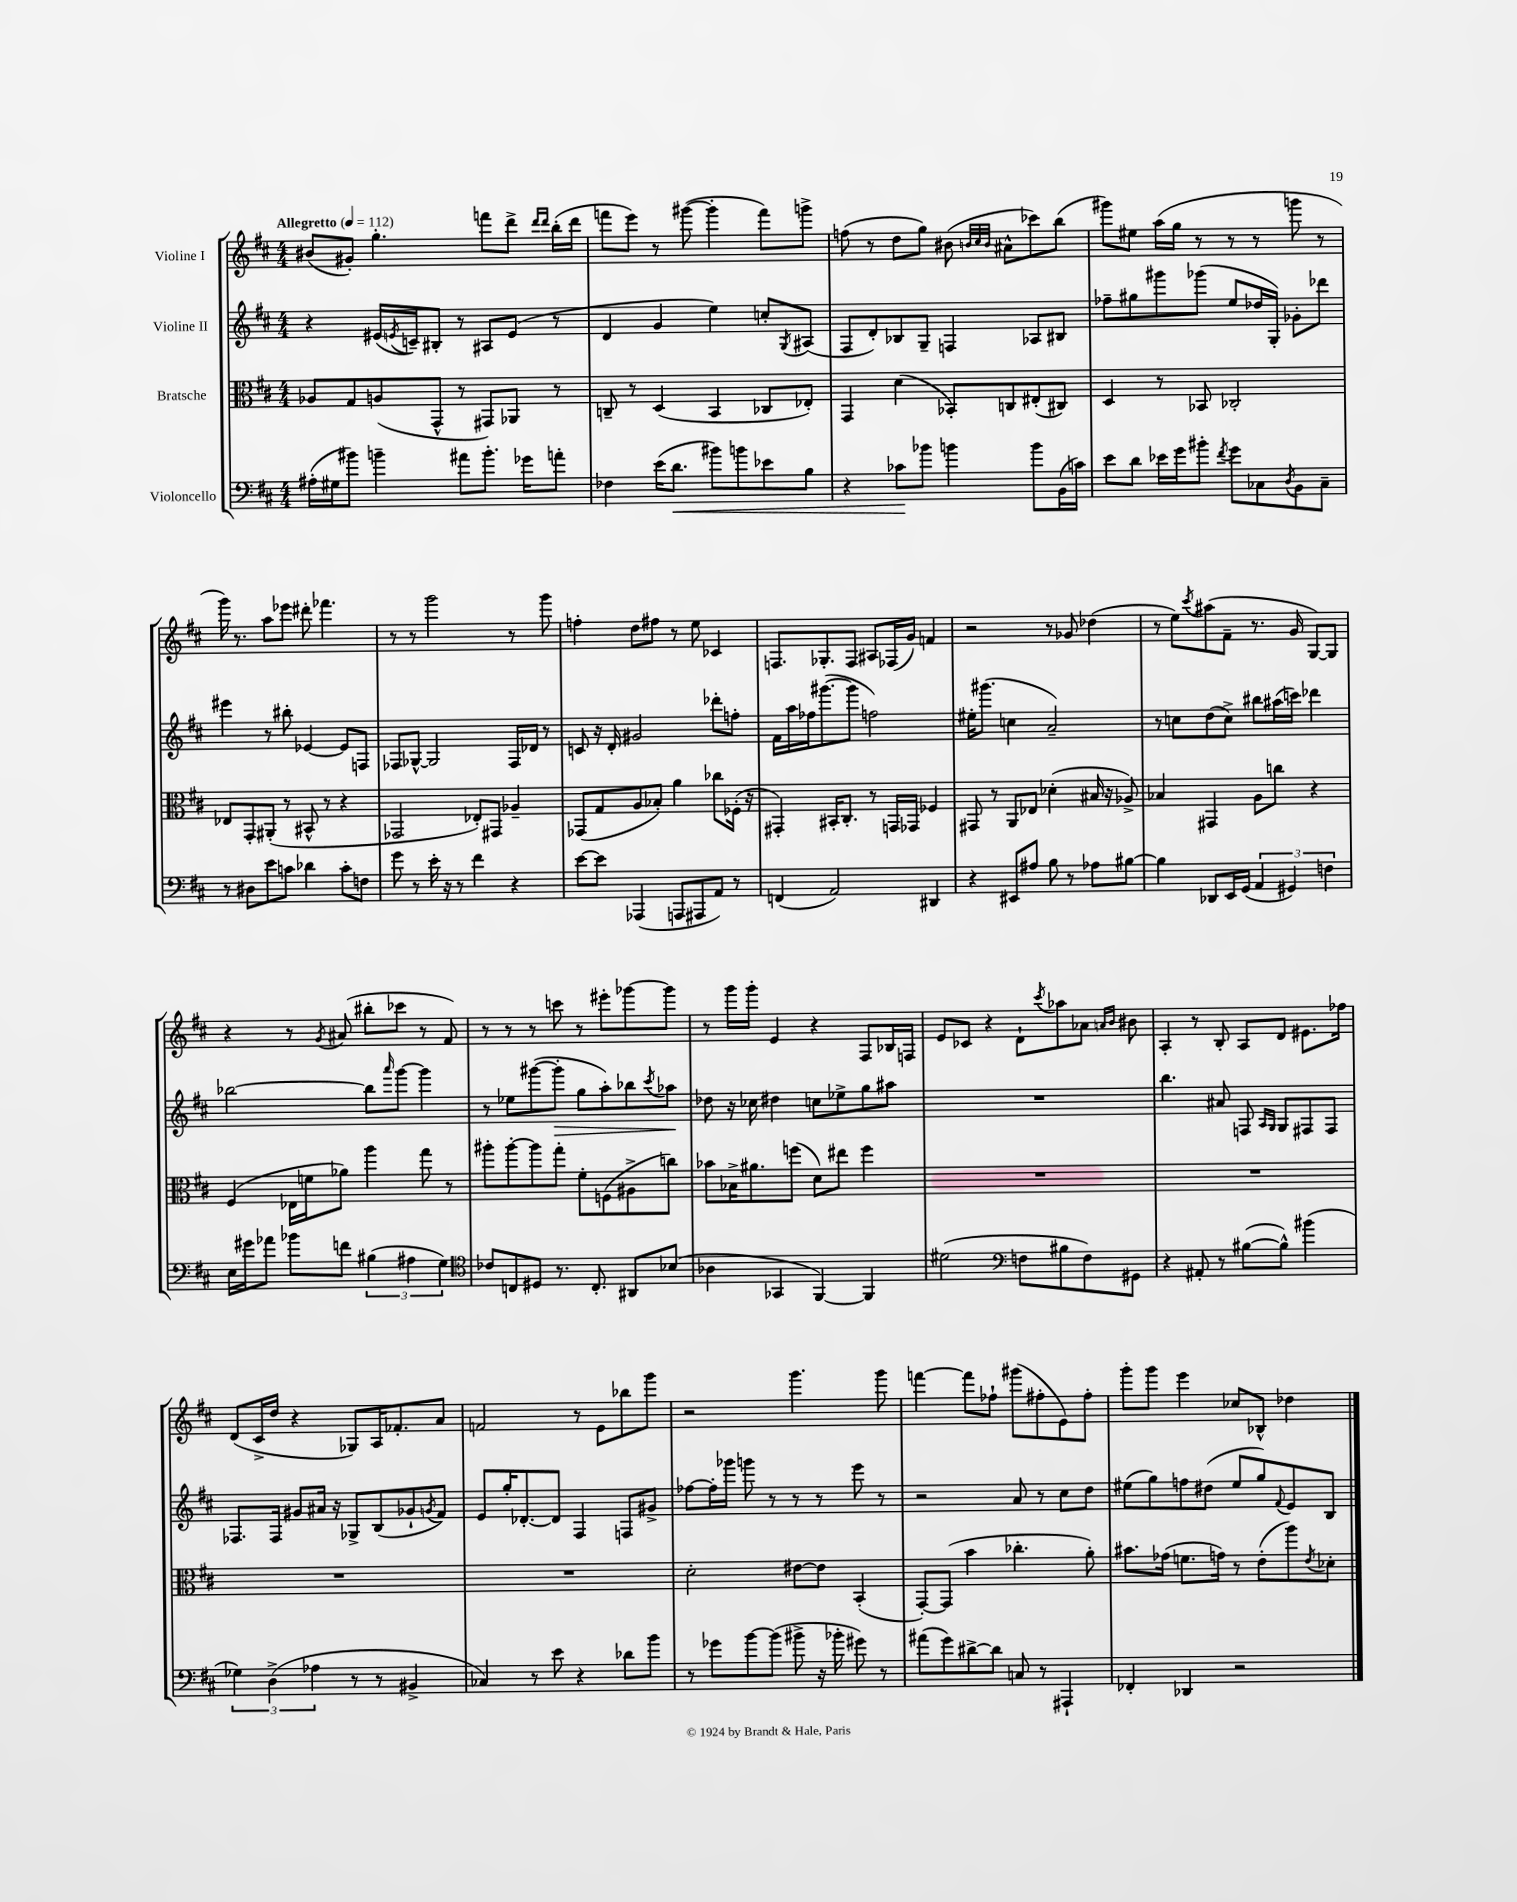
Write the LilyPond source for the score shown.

<<
\new StaffGroup <<
\new Staff = "s0" \with { instrumentName = "Violine I" } {
    \clef treble \key d \major \numericTimeSignature \time 4/4 \tempo "Allegretto" 4 = 112
    bis'8( gis'8-.) g''4.-. f'''8 d'''8-> \grace { d'''16 d'''16 } b''16-.( d'''16 |
    f'''8 e'''8) r8 gis'''8~( gis'''4-. f'''8) g'''8-> |
    f''8( r8 d''8 g''8) bis'8( \grace { b'32 cis''32 b'32 } ais'8-^ ces'''8) b''8( |
    gis'''8) eis''8 a''16( g''16 r8 r8 r8 g'''8 r8 |
    g'''16) r8. a''8 ees'''8 dis'''8-. fes'''4. |
    r8 r8 g'''2 r8 g'''8 |
    f''4-. d''8 fis''8 r8 e''8 ces'4 |
    f8. ges8.-. f8 ais8 fes16( g'16) f'4 |
    r2 r8 ges'8 des''4( |
    r8 e''8) \acciaccatura { cis'''8 } ais''8( fis'8-- r8. g'16 g8~) g8 |
    r4 r8 \acciaccatura { g'8 } ais'8( bis''8-. ces'''8 r8 fis'8) |
    r8 r8 r8 c'''8 r8 eis'''8-. ges'''8~ ges'''8 |
    r8 g'''16 g'''16-. e'4 r4 fis8 bes16 f16 |
    e'8 ces'8 r4 d'8-! \acciaccatura { cis'''8 } aes''8 aes'8 \grace { a'16 b'16 } bis'8 |
    a4-. r8 b8-. a8 d'8 eis'8. fes''16 |
    d'8( cis'16-> d''16 r4 ges8) a16 fes'8.-. a'8 |
    f'2 r8 e'8 bes''8 g'''8 |
    r2 g'''4. g'''8 |
    f'''4~ f'''8 fes''8-! gis'''8( fis''8-. e'8) fis''8-. |
    g'''8-. g'''8 e'''4 ces''8 bes8-^ des''4 \bar "|." |
}
\new Staff = "s1" \with { instrumentName = "Violine II" } {
    \clef treble \key d \major \numericTimeSignature \time 4/4
    r4 eis'16( \acciaccatura { e'8 } c'16--) bis8-. r8 ais8 e'8( r8 |
    d'4 g'4 e''4) c''8-. \acciaccatura { g8 } ais8( |
    fis8 d'8-.) bes8 g8-- f4 aes8 bis8 |
    fes''8-- gis''8 gis'''8 ges'''8( e''8 des''16 g16-.) ges'8-. des'''8 |
    eis'''4 r8 bis''8-. ees'4~ ees'8 f8 |
    fes8 ges8~-^ ges2 fes16 des'16 r8 |
    c'8 r16 d'16-. gis'2 des'''8-. f''8-. |
    fis'16 a''16 fes''16 gis'''8.~( gis'''8 f''2) |
    eis''16-. gis'''8.( c''4 a'2--) |
    r8 c''8 d''8( c''8->) bis''8 ais''16( c'''16) des'''4 |
    bes''2~ bes''8 \grace { a'''16 } g'''8~ g'''4 |
    r8 ees''8 gis'''8~( gis'''8-.\> g''8 a''8-.) bes''8 \acciaccatura { cis'''8 } aes''8\! |
    des''8 r16 ces''16 dis''4 c''8 ees''8-> g''8 ais''8 |
    R1 |
    b''4. ais'8 f8 \grace { a16 g16 } g8 fis8 fis8 |
    fes8. fes16 gis'8 ais'16 r16 ges8-> b8( ges'8-! \acciaccatura { g'8 } fis'8) |
    e'8 g''16-. des'8.~-. des'8 fis4 f8 gis'8-> |
    fes''8~ fes''16-. ges'''16 g'''8 r8 r8 r8 e'''8 r8 |
    r2 a'8 r8 cis''8 d''8 |
    eis''8( g''8) f''8 dis''8( eis''8 g''8) \appoggiatura { fis'8 } e'8 b8 \bar "|." |
}
\new Staff = "s2" \with { instrumentName = "Bratsche" } {
    \clef alto \key d \major \numericTimeSignature \time 4/4
    aes8 g8 a8( g,8-^ r8 gis,8) aes,8 r8 |
    c8-- r8 d4( b,4 ces8 ees8-.) |
    g,4 d'4( bes,8-.) c8 eis8-.( cis8) |
    d4 r8 bes,8 ces2-. |
    ees8 g,8-. ais,8-.( r8 bis,8-^ r8 r4 |
    ges,2 ees8-.) gis,8 aes4-- |
    ges,8( g8 a8 bes8-.) a'4 ces''8 fes16-.( r16 |
    gis,4-.) bis,16-. cis8.-. r8 g,16 ges,16 fes4 |
    gis,8 r8 a,8 ees8 des'4-.( bis16 r16 aes8->) |
    bes4 gis,4 a8 c''8 r4 |
    fis4( ees16 f'16 aes'8) a''4 g''8 r8 |
    ais''8-. ais''8~-. ais''8 g''8-. fis'8-. f8( ais8-> c''8) |
    bes'8 bes16-> ais'8. f''8( d'8) eis''8 f''4 |
    R1 |
    R1 |
    R1 |
    R1 |
    d'2-. eis'8~ eis'8 b,4-.( |
    g,8~-.) g,8( b'4 ces''4.-. a'8-.) |
    bis'8. ges'16( f'8. g'16) r8 e'8-.( a''8) \acciaccatura { e'8 } des'8-. \bar "|." |
}
\new Staff = "s3" \with { instrumentName = "Violoncello" } {
    \clef bass \key d \major \numericTimeSignature \time 4/4
    ais16-.( gis16 bis'8) b'4-- ais'8 b'8.-. ges'16 a'8-. |
    fes4 e'16( d'8.\< bis'8) b'8 ees'8 b8 |
    r4 ces'8\! bes'8 b'4 b'8 b,16( c'16) |
    e'8 d'8 ees'16 g'16 bis'8-. \acciaccatura { fis'8 } g'8 ces8 \acciaccatura { d8 } b,8 ces8-- |
    r8 dis8 e'8 c'8 des'4 c'8-. f8 |
    g'8 r8 e'16-. r16 r8 fis'4 r4 |
    e'8~ e'8 aes,,4( a,,8 ais,,8 a,8) r8 |
    f,4( a,2) dis,4 |
    r4 eis,8 ais8 b8 r8 aes8 bis8~ |
    bis4 des,8 e,16 g,16( \tuplet 3/2 { a,4 gis,4) f4 } |
    e16 gis'16 aes'8 bes'8 f'8 \tuplet 3/2 { bis4( ais4 g4) } |
    \clef tenor ces'8 c8 dis8 r8. c8.-. ais,8 bes8( |
    aes4 ges,4 fis,4~) fis,4 |
    dis'2( \clef bass f8 bis8 f8) gis,8 |
    r4 ais,8-. r8 bis8~( bis8-^) bis'4( |
    \tuplet 3/2 { ges4) d4->( aes4 } r8 r8 bis,4-> |
    ces4) r8 e'8 r4 des'8 b'8 |
    r8 ges'8 b'8~ b'8( bis'8-> r16 bes'16-. gis'8) r8 |
    ais'8( g'8) dis'8~-> dis'8 c8 r8 ais,,4-! |
    fes,4-. des,4 r2 \bar "|." |
}
>>
>>
\layout { \context { \Score \remove "Bar_number_engraver" } }
